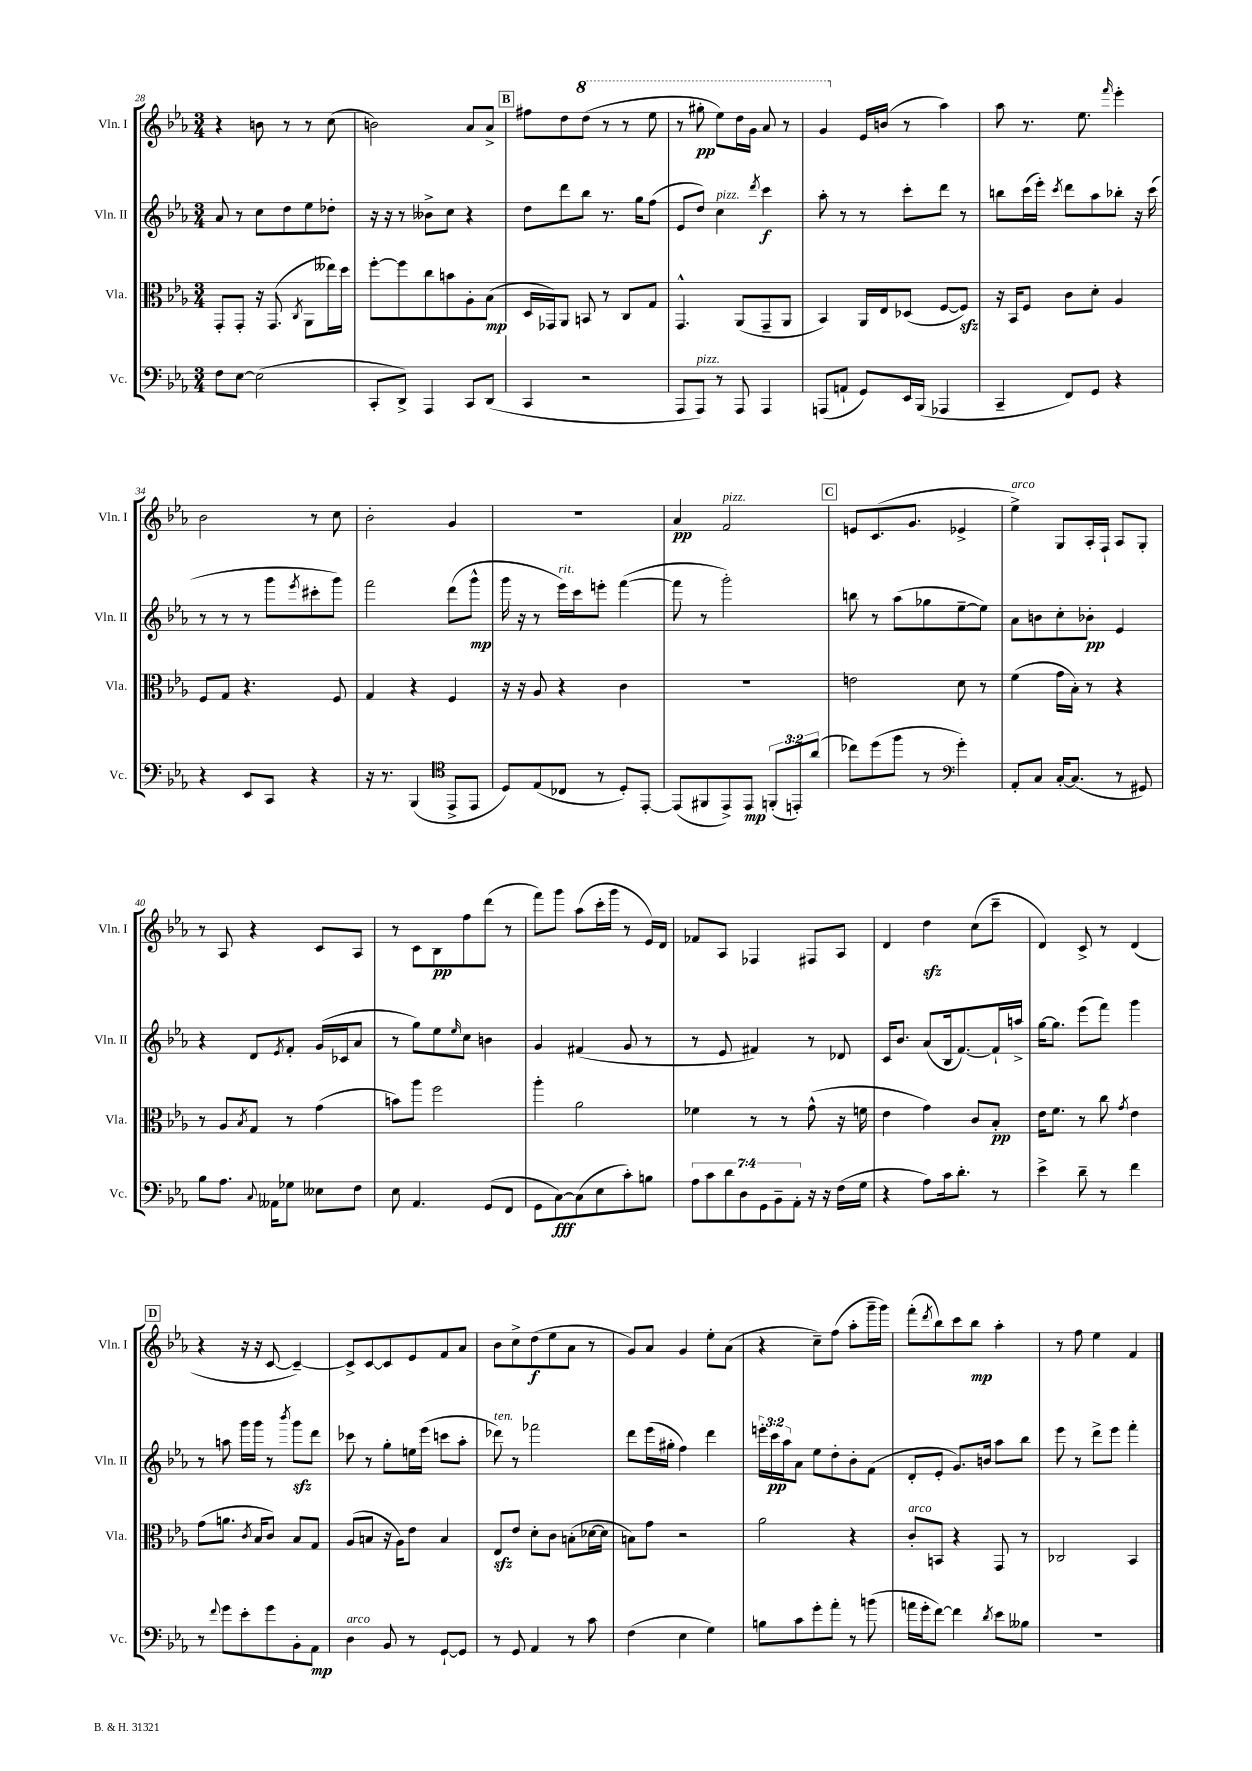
<<
\new StaffGroup <<
\new Staff = "s0" \with { instrumentName = "Vln. I" shortInstrumentName = "Vln. I" } {
    \clef treble \key ees \major \numericTimeSignature \time 3/4
    r4 b'8 r8 r8 c''8( |
    b'2) aes'8 aes'8-> |
    \mark \markup { \box "B" } fis''8 d''8 \ottava #1 d'''8( r8 r8 ees'''8 |
    r8 gis'''8-.\pp ees'''8) d'''16 g''16 aes''8 r8 |
    g''4 \ottava #0 ees'16 b'16( r8 aes''4) |
    aes''8 r8. ees''8. \grace { f'''16 } ees'''4-. |
    bes'2 r8 c''8 |
    bes'2-. g'4 |
    R2. |
    aes'4\pp f'2^\markup { \italic "pizz." } |
    \mark \markup { \box "C" } e'8 c'8.( g'8. ees'4-> |
    ees''4->^\markup { \italic "arco" }) g8 aes16-. f16-! aes8 g8-. |
    r8 aes8 r4 c'8 aes8 |
    r8 c'8 bes8\pp f''8 d'''8( r8 |
    f'''8) g'''8 aes''8( c'''16-. g'''16 r8 ees'16) d'16 |
    fes'8 aes8 fes4 fis8 aes8 |
    d'4 d''4\sfz c''8( c'''8-- |
    d'4) c'8-> r8 d'4( |
    \mark \markup { \box "D" } r4 r16 r16 c'8~ c'4~--) |
    c'8-> c'8~ c'8 ees'8 f'8 aes'8 |
    bes'8 c''8-> d''8\f( ees''8 aes'8 r8 |
    g'8) aes'8 g'4 ees''8-. aes'8( |
    r4 c''8--) f''8( aes''8-. g'''16-- g'''16) |
    f'''8-.( \acciaccatura { d'''8 } bes''8) c'''8 bes''8\mp aes''4-. |
    r8 f''8 ees''4 f'4 \bar "|." |
}
\new Staff = "s1" \with { instrumentName = "Vln. II" shortInstrumentName = "Vln. II" } {
    \clef treble \key ees \major \numericTimeSignature \time 3/4 \override Staff.TupletNumber.text = #tuplet-number::calc-fraction-text
    aes'8 r8 c''8 d''8 ees''8 des''8-. |
    r16 r16 r8 beses'8-> c''8 r4 |
    \mark \markup { \box "B" } d''8 d'''8 bes''8 r8. g''16 f''8( |
    ees'8 d''8) c''4^\markup { \italic "pizz." } \acciaccatura { d'''8 } c'''4\f |
    aes''8-. r8 r8 c'''8-. d'''8 r8 |
    b''8 c'''16( ees'''16-.) \acciaccatura { c'''8 } d'''8 aes''8 bes''8-. r16 c'''16( |
    r8 r8 r8 g'''8 \acciaccatura { ees'''8 } cis'''8-. g'''8) |
    f'''2 d'''8( g'''8-^\mp |
    g'''16 r16 r8 ees'''16^\markup { \italic "rit." }) c'''16 e'''8-. f'''4~( |
    f'''8 r8 g'''2-.) |
    \mark \markup { \box "C" } b''8 r8 aes''8( ges''8 ees''8~-- ees''8) |
    aes'8 b'8 c''8-. bes'8-.\pp ees'4 |
    r4 d'8 \acciaccatura { ees'8 } f'8-. g'16( ces'16 aes'8 |
    r8 g''8) ees''8 \grace { ees''16 } c''8 b'4 |
    g'4 fis'4( g'8 r8 |
    r8 ees'8 fis'4) r8 des'8 |
    c'16 bes'8. aes'8( bes16 f'8.~) f'16-! a''16-> |
    g''16~ g''8. ees'''8( f'''8) g'''4 |
    \mark \markup { \box "D" } r8 a''8 g'''16 g'''16 r8 \acciaccatura { bes'''8 } g'''8\sfz d'''8 |
    ces'''8 r8 g''8-. e''16 ees'''16( c'''8 aes''8-. |
    des'''8^\markup { \italic "ten." }) r8 fes'''2 |
    d'''8 ees'''16( gis''16-. f''4) d'''4 |
    \tuplet 3/2 { e'''16-. c'''16\pp aes''16 } aes'8 ees''8 d''8-. bes'8-. f'8( |
    d'8-. ees'8-. g'8.) b'16 aes''8 bes''8 |
    ees'''8 r8 d'''8-> ees'''8 f'''4-. \bar "|." |
}
\new Staff = "s2" \with { instrumentName = "Vla." shortInstrumentName = "Vla." } {
    \clef alto \key ees \major \numericTimeSignature \time 3/4
    g,8-. g,8-. r16 g,8.( \acciaccatura { c8 } aes,8 eeses''16) d''16 |
    f''8~-. f''8 c''8 b'8 aes8-. bes8\mp( |
    \mark \markup { \box "B" } d16 ges,16) aes,8 b,8 r8 c8 g8 |
    g,4.-^ aes,8( g,8-- aes,8 |
    bes,4) aes,16 ees16 des8( f8~ f8\sfz) |
    r16 bes,16 f8 c'8 d'8-. aes4 |
    f8 g8 r4. f8 |
    g4 r4 f4 |
    r16 r16 aes8 r4 c'4 |
    R2. |
    \mark \markup { \box "C" } e'2 d'8 r8 |
    f'4( g'16 bes16-.) r8 r4 |
    r8 aes8 \acciaccatura { bes8 } g8 r8 g'4( |
    b'8) aes''8 f''2 |
    aes''4-. aes'2 |
    fes'4 r8 r8 g'8-^( r16 f'16 |
    ees'4 g'4) c'8 bes8-.\pp |
    ees'16 f'8. r8 c''8 \acciaccatura { g'8 } ees'4 |
    \mark \markup { \box "D" } g'8( a'8. \acciaccatura { c'8 } bes16 c'8) bes8 g8 |
    aes8( b8 r16 aes16) ees'8 b4 |
    ees8\sfz ees'8 d'8-. c'8 b8-.( des'16~ des'16 |
    b8) g'8 r2 |
    aes'2 r4 |
    c'8-.^\markup { \italic "arco" } b,8 r4 g,8 r8 |
    ces2 bes,4 \bar "|." |
}
\new Staff = "s3" \with { instrumentName = "Vc." shortInstrumentName = "Vc." } {
    \clef bass \key ees \major \numericTimeSignature \time 3/4 \override Staff.TupletNumber.text = #tuplet-number::calc-fraction-text
    f8 ees8~ ees2( |
    c,8-. d,8->) aes,,4 c,8 d,8( |
    \mark \markup { \box "B" } c,4 r2 |
    aes,,8 aes,,8^\markup { \italic "pizz." }) r8 aes,,8 aes,,4 |
    a,,8( a,8-! g,8) ees,16 bes,,16( aes,,4 |
    c,4-- f,8) g,8 r4 |
    r4 ees,8 c,8 r4 |
    r16 r8. bes,,4( \clef tenor ees,8-> ees,8 |
    d8) ees8( ces8 r8 d8-.) ees,8~-. |
    ees,8( fis,8 ees,8->) ees,8\mp \tuplet 3/2 { f,8-.( e,8-.) aes'8( } |
    \mark \markup { \box "C" } ces''8) d''8( f''8 r8 \clef bass g'4-.) |
    aes,8-. c8 c16~-. c8.( r8 gis,8) |
    bes8 aes8. \appoggiatura { c8 } aeses,16 ges8 eeses8 f8 |
    ees8 aes,4. g,8( f,8 |
    g,8 c8~\fff) c8( ees8 c'8-.) b8 |
    \tuplet 7/4 { aes8 c'8 d'8 d8 g,8 bes,8-- aes,8-. } r16 r16 f16( g16 |
    r4 aes8) c'16 d'8.-. r8 |
    ees'4-> d'8-- r8 f'4 |
    \mark \markup { \box "D" } r8 \appoggiatura { f'8 } g'8 ees'8-. g'8 bes,8-. aes,8\mp |
    d4^\markup { \italic "arco" } bes,8 r8 g,8~-! g,8 |
    r8 g,8 aes,4 r8 c'8 |
    f4( ees4 g4) |
    b8 c'8 g'8-. aes'8-. r8 b'8( |
    a'16 g'16-. f'8~) f'4 \acciaccatura { d'8 } ees'8 beses8 |
    R2. \bar "|." |
}
>>
>>
\layout { \context { \Score currentBarNumber = #28 } }
